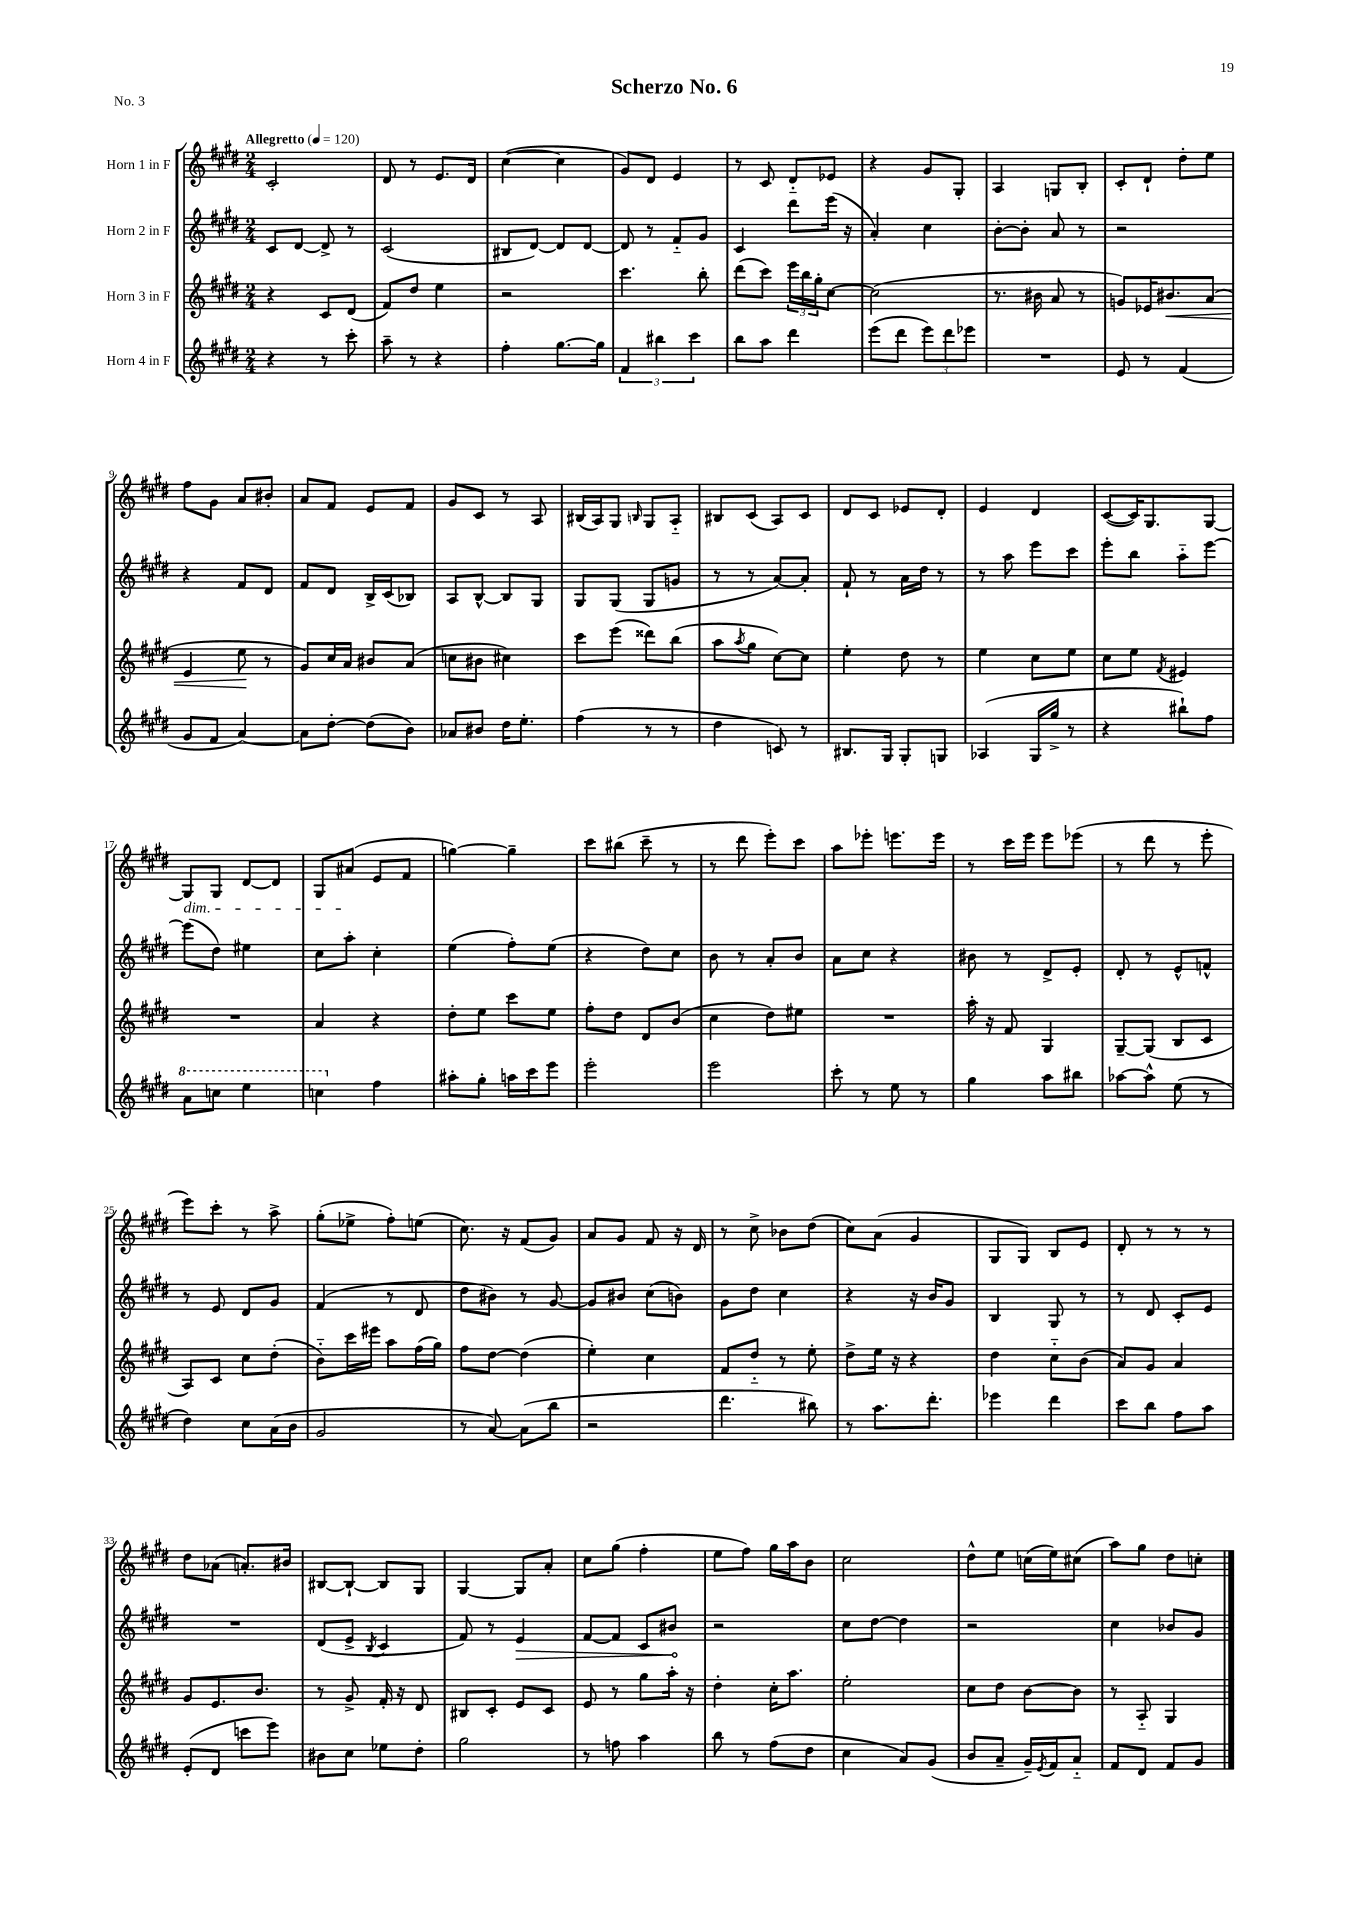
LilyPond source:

\header { title = "Scherzo No. 6" piece = "No. 3" }
<<
\new StaffGroup <<
\new Staff = "s0" \with { instrumentName = "Horn 1 in F" } {
    \clef treble \key e \major \numericTimeSignature \time 2/4 \tempo "Allegretto" 4 = 120
    cis'2-. |
    dis'8 r8 e'8. dis'16 |
    cis''4~( cis''4 |
    gis'8) dis'8 e'4 |
    r8 cis'8 dis'8-_ ees'8 |
    r4 gis'8 gis8-. |
    a4 g8 b8-. |
    cis'8-. dis'8-! dis''8-. e''8 |
    fis''8 gis'8 a'8 bis'8-. |
    a'8 fis'8 e'8 fis'8 |
    gis'8 cis'8 r8 a8 |
    bis16( a16) gis8 \grace { b16 } gis8 a8-_ |
    bis8 cis'8( a8) cis'8 |
    dis'8 cis'8 ees'8 dis'8-. |
    e'4 dis'4 |
    cis'8~( cis'16) gis8. gis8~ |
    gis8\dim gis8 dis'8~ dis'8 |
    gis8 ais'8\!( e'8 fis'8 |
    g''4~) g''4-- |
    cis'''8 bis''8( cis'''8-- r8 |
    r8 dis'''8 e'''8-.) cis'''8 |
    a''8 ees'''8-. e'''8. e'''16 |
    r8 cis'''16 e'''16 e'''8 ees'''8( |
    r8 dis'''8 r8 e'''8-. |
    e'''8) cis'''8-. r8 a''8-> |
    gis''8-.( ees''8-> fis''8-.) e''8( |
    cis''8.) r16 fis'8( gis'8) |
    a'8 gis'8 fis'8 r16 dis'16 |
    r8 cis''8-> bes'8 dis''8( |
    cis''8) a'8( gis'4 |
    gis8 gis8) b8 e'8 |
    dis'8-. r8 r8 r8 |
    dis''8 aes'8( a'8.-.) bis'16 |
    bis8~ bis8~-! bis8 gis8 |
    gis4~ gis8 a'8-. |
    cis''8 gis''8( fis''4-. |
    e''8 fis''8) gis''16 a''16 b'8 |
    cis''2 |
    dis''8-^ e''8 c''16( e''16) cis''8( |
    a''8) gis''8 dis''8 c''8-. \bar "|." |
}
\new Staff = "s1" \with { instrumentName = "Horn 2 in F" } {
    \clef treble \key e \major \numericTimeSignature \time 2/4
    cis'8 dis'8~ dis'8-> r8 |
    cis'2( |
    bis8 dis'8~) dis'8 dis'8~ |
    dis'8 r8 fis'8-_ gis'8 |
    cis'4 dis'''8 e'''16( r16 |
    a'4-.) cis''4 |
    b'8~-. b'8-. a'8 r8 |
    r2 |
    r4 fis'8 dis'8 |
    fis'8 dis'8 b16-> cis'16( bes8) |
    a8 b8~-^ b8 gis8 |
    gis8 gis8( gis8 g'8 |
    r8 r8 a'8~) a'8-. |
    fis'8-! r8 a'16 dis''16 r8 |
    r8 a''8 e'''8 cis'''8 |
    e'''8-. b''8 a''8-_ e'''8~ |
    e'''8( dis''8) eis''4 |
    cis''8 a''8-. cis''4-. |
    e''4( fis''8-.) e''8( |
    r4 dis''8) cis''8 |
    b'8 r8 a'8-. b'8 |
    a'8 cis''8 r4 |
    bis'8 r8 dis'8-> e'8-. |
    dis'8-. r8 e'8-^ f'8-^ |
    r8 e'8 dis'8 gis'8 |
    fis'4( r8 dis'8 |
    dis''8 bis'8) r8 gis'8~ |
    gis'8 bis'8 cis''8( b'8) |
    gis'8 dis''8 cis''4 |
    r4 r16 b'16 gis'8 |
    b4 gis8 r8 |
    r8 dis'8 cis'8-. e'8 |
    R2 |
    dis'8( e'8-> \acciaccatura { b8 } cis'4 |
    fis'8) r8 \once \override Hairpin.circled-tip = ##t e'4\> |
    fis'8~ fis'8 cis'8 bis'8\! |
    r2 |
    cis''8 dis''8~ dis''4 |
    r2 |
    cis''4 bes'8 gis'8 \bar "|." |
}
\new Staff = "s2" \with { instrumentName = "Horn 3 in F" } {
    \clef treble \key e \major \numericTimeSignature \time 2/4
    r4 cis'8 dis'8( |
    fis'8) dis''8 e''4 |
    r2 |
    cis'''4. b''8-. |
    dis'''8( cis'''8) \tuplet 3/2 { e'''16 b''16 gis''16-. } cis''8~ |
    cis''2( |
    r8. bis'16 a'8 r8 |
    g'8) ees'16 bis'8.\< a'8( |
    e'4 e''8\! r8 |
    gis'8) cis''16 a'16 bis'8 a'8( |
    c''8 bis'8 cis''4) |
    cis'''8 e'''8( disis'''8) b''8( |
    a''8 \acciaccatura { a''8 } gis''8 cis''8~) cis''8 |
    e''4-. dis''8 r8 |
    e''4 cis''8 e''8 |
    cis''8 e''8 \acciaccatura { fis'8 } eis'4 |
    R2 |
    a'4 r4 |
    dis''8-. e''8 cis'''8 e''8 |
    fis''8-. dis''8 dis'8 b'8( |
    cis''4 dis''8) eis''8 |
    R2 |
    a''16-. r16 fis'8 gis4 |
    gis8~-- gis8( b8 cis'8 |
    a8) cis'8 cis''8 dis''8-.( |
    b'8-_) cis'''16 eis'''16 a''8 fis''16( gis''16) |
    fis''8 dis''8~ dis''4( |
    e''4-.) cis''4 |
    fis'8 dis''8-_ r8 e''8-. |
    dis''8-> e''16 r16 r4 |
    dis''4 cis''8-_ b'8( |
    a'8) gis'8 a'4 |
    gis'8 e'8. b'8. |
    r8 gis'8-> fis'16-. r16 dis'8 |
    bis8 cis'8-. e'8 cis'8 |
    e'8 r8 gis''8 a''16-. r16 |
    dis''4-. cis''16-. a''8. |
    e''2-. |
    cis''8 dis''8 b'8~ b'8 |
    r8 a8-_ gis4 \bar "|." |
}
\new Staff = "s3" \with { instrumentName = "Horn 4 in F" } {
    \clef treble \key e \major \numericTimeSignature \time 2/4
    r4 r8 cis'''8-. |
    a''8-- r8 r4 |
    fis''4-. gis''8.~ gis''16 |
    \tuplet 3/2 { fis'4 bis''4 cis'''4 } |
    b''8 a''8 dis'''4 |
    e'''8( dis'''8 \tuplet 3/2 { e'''8) dis'''8 ees'''8 } |
    R2 |
    e'8 r8 fis'4( |
    gis'8 fis'8 a'4~) |
    a'8 dis''8~-. dis''8( b'8) |
    aes'8 bis'8 dis''16 e''8.-. |
    fis''4( r8 r8 |
    dis''4 c'8) r8 |
    bis8. gis16 gis8-. g8 |
    aes4( gis16 gis''16-> r8 |
    r4 bis''8-!) fis''8 |
    \ottava #1 a''8 c'''8 e'''4 |
    c'''4 \ottava #0 fis''4 |
    ais''8-. gis''8-. a''16 cis'''16 e'''8 |
    e'''2-. |
    e'''2 |
    cis'''8-. r8 e''8 r8 |
    gis''4 a''8 bis''8 |
    aes''8~ aes''8-^ e''8( r8 |
    dis''4) cis''8 a'16( b'16 |
    gis'2 |
    r8 a'8~) a'8( b''8 |
    r2 |
    dis'''4. bis''8) |
    r8 a''8. dis'''8.-. |
    ees'''4 dis'''4 |
    cis'''8 b''8 fis''8 a''8 |
    e'8-.( dis'8 c'''8 e'''8) |
    bis'8 cis''8 ees''8 dis''8-. |
    gis''2 |
    r8 f''8 a''4 |
    b''8 r8 fis''8( dis''8 |
    cis''4 a'8) gis'8( |
    b'8 a'8-- gis'16--) \acciaccatura { e'8 } fis'16 a'8-_ |
    fis'8 dis'8 fis'8 gis'8 \bar "|." |
}
>>
>>
